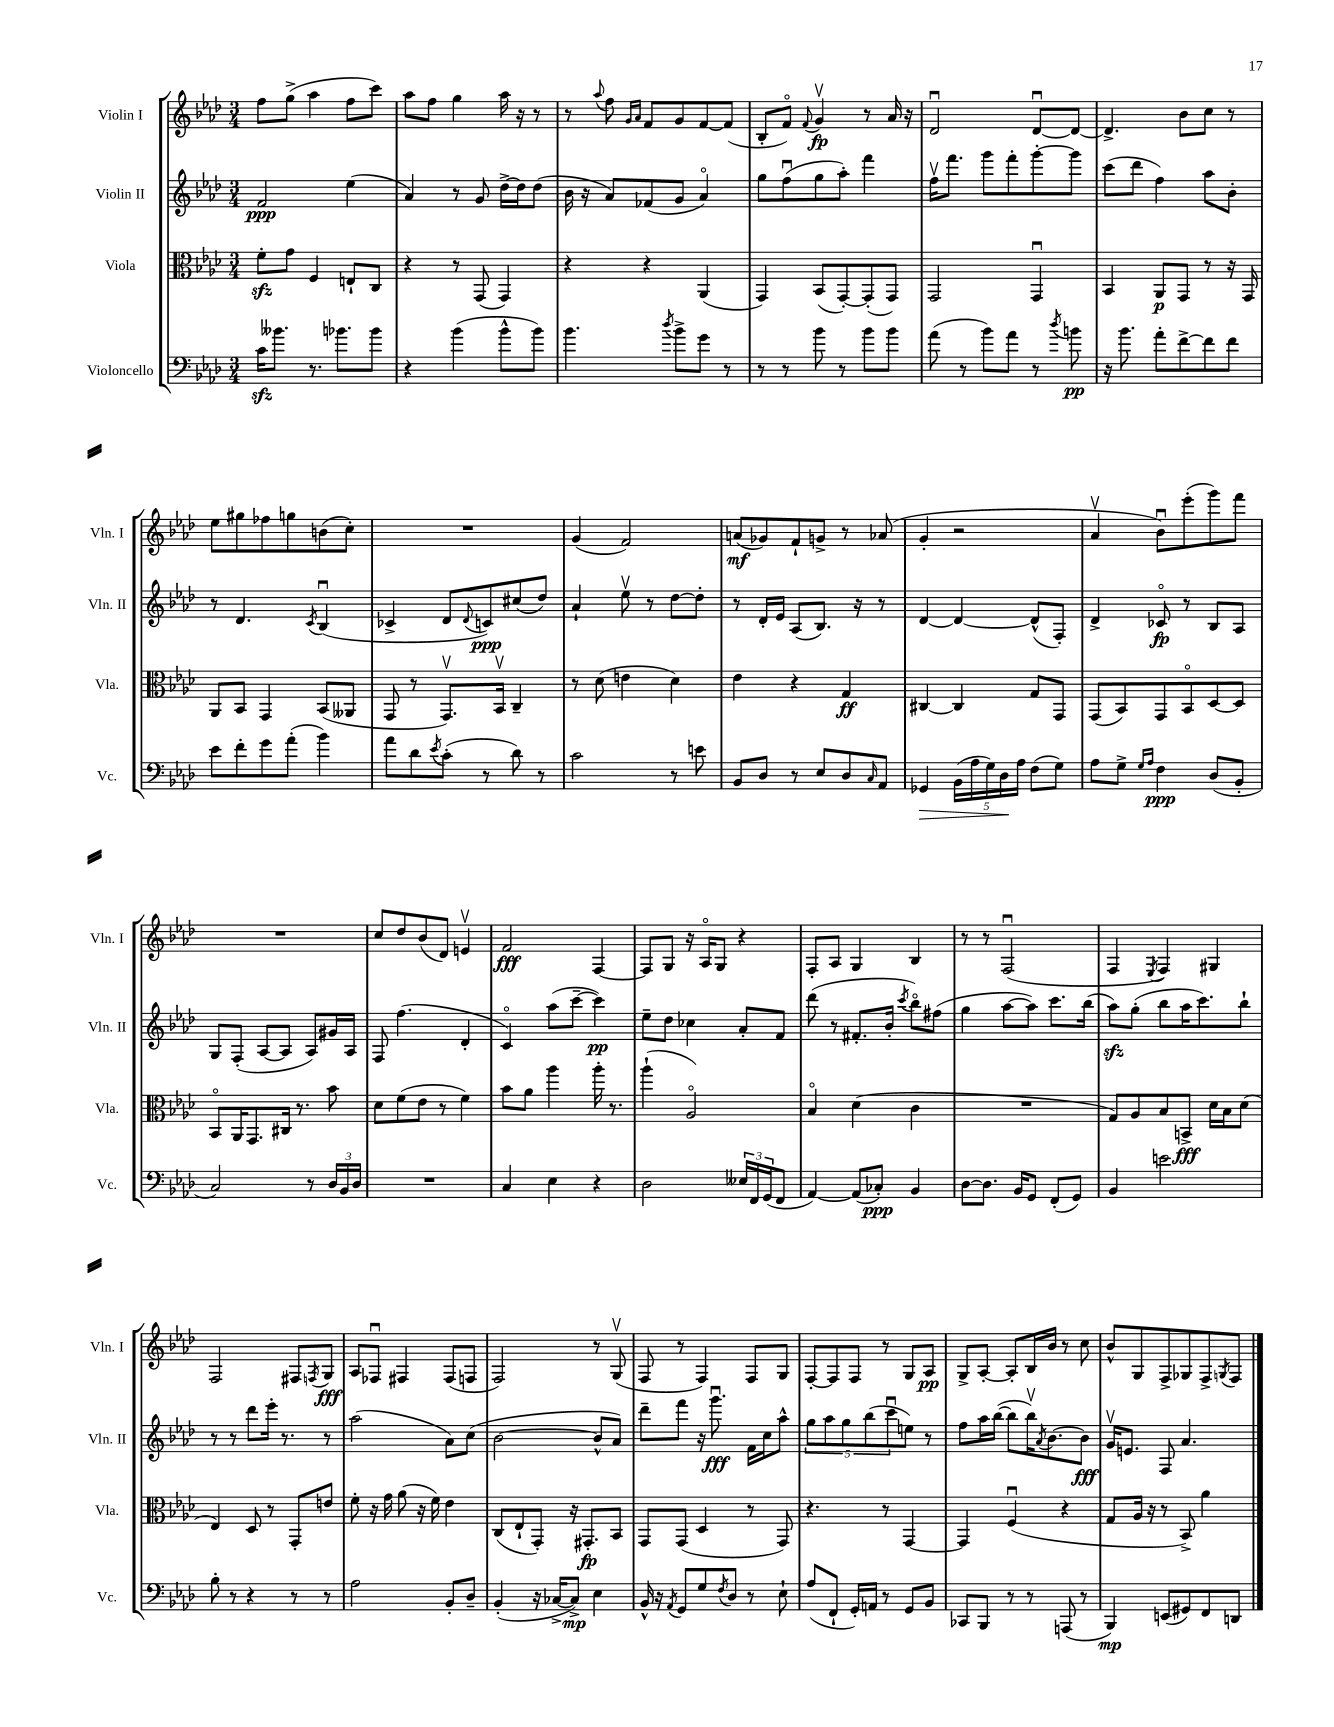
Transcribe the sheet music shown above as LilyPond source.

<<
\new StaffGroup <<
\new Staff = "s0" \with { instrumentName = "Violin I" shortInstrumentName = "Vln. I" } {
    \clef treble \key aes \major \numericTimeSignature \time 3/4
    f''8 g''8->( aes''4 f''8 c'''8) |
    aes''8 f''8 g''4 aes''16 r16 r8 |
    r8 \appoggiatura { aes''8 } f''8 \grace { g'16 aes'16 } f'8 g'8 f'8~ f'8( |
    bes8-. f'8\flageolet) \appoggiatura { f'8 } g'4\upbow\fp r8 aes'16 r16 |
    des'2\downbow des'8~\downbow des'8~ |
    des'4.-> bes'8 c''8 r8 |
    ees''8 gis''8 fes''8 g''8 b'8( c''8-.) |
    R2. |
    g'4( f'2) |
    a'8\mf( ges'8) f'8-! g'8-> r8 aes'8( |
    g'4-. r2 |
    aes'4\upbow bes'8\downbow) ees'''8-.( g'''8) f'''8 |
    R2. |
    c''8 des''8 bes'8( des'8) e'4\upbow |
    f'2\fff f4~ |
    f8 g8 r16 aes16\flageolet g8 r4 |
    f8-. aes8 g4 bes4 |
    r8 r8 f2\downbow( |
    f4 \acciaccatura { ees8 } f4) gis4 |
    f2 fis8 \acciaccatura { f8 } g8\fff |
    aes8 fes8\downbow fis4 fis8( f8 |
    f2) r8 g8\upbow( |
    f8 r8 f4) f8 g8 |
    f8~-. f8 f8 r8 g8 aes8\pp |
    g8-> aes8~-. aes8-. bes16 bes'16 r8 c''8 |
    bes'8-^ g8 f8-> ges8 f8-> \acciaccatura { g8 } f8 \bar "|." |
}
\new Staff = "s1" \with { instrumentName = "Violin II" shortInstrumentName = "Vln. II" } {
    \clef treble \key aes \major \numericTimeSignature \time 3/4
    f'2\ppp ees''4( |
    aes'4) r8 g'8 des''16~-> des''16 des''8( |
    bes'16 r16 aes'8) fes'8( g'8 aes'4\flageolet) |
    g''8 f''8\downbow( g''8 aes''8-.) f'''4 |
    f''16\upbow f'''8. g'''8 f'''8-. g'''8~-. g'''8 |
    c'''8( des'''8 f''4) aes''8 bes'8-. |
    r8 des'4. \acciaccatura { c'8 } bes4\downbow( |
    ces'4-> des'8 \appoggiatura { des'8 } c'8\ppp) cis''8( des''8) |
    aes'4-! ees''8\upbow r8 des''8~ des''8-. |
    r8 des'16-. ees'16 aes8( bes8.) r16 r8 |
    des'4~ des'4~ des'8-^( f8-.) |
    des'4-> ces'8\flageolet\fp r8 bes8 aes8 |
    g8 f8-.( aes8~ aes8 aes8) gis'16 aes16 |
    f8 f''4.( des'4-. |
    c'4\flageolet) aes''8( c'''8~-- c'''4\pp) |
    ees''8-- des''8 ces''4 aes'8-. f'8 |
    des'''8( r8 fis'8.-. bes'16-. \acciaccatura { c'''8 } bes''8\flageolet) fis''8( |
    g''4 aes''8~ aes''8) c'''8. bes''16( |
    aes''8\sfz) g''8-.( bes''8 aes''16 c'''8.) bes''8-! |
    r8 r8 des'''8 ees'''16-. r8. r8 |
    aes''2( aes'8) c''8( |
    bes'2~ bes'8-^ aes'8) |
    des'''8-- f'''8 r16 g'''8.\downbow\fff f'16 c''16 aes''8-^ |
    \tuplet 5/4 { g''8 aes''8 g''8 bes''8( c'''8\downbow } e''8) r8 |
    f''8 aes''16 bes''16~( bes''8 bes''16\upbow) \acciaccatura { aes'8 } bes'8.~ bes'8\fff |
    g'16\upbow e'8. f8 aes'4. \bar "|." |
}
\new Staff = "s2" \with { instrumentName = "Viola" shortInstrumentName = "Vla." } {
    \clef alto \key aes \major \numericTimeSignature \time 3/4
    f'8-.\sfz g'8 f4 e8-! c8 |
    r4 r8 g,8( g,4) |
    r4 r4 aes,4( |
    g,4) bes,8( g,8~-.) g,8-.( g,8) |
    g,2 g,4\downbow |
    bes,4 aes,8\p g,8 r8 r16 g,16 |
    aes,8 bes,8 g,4 bes,8( aeses,8 |
    g,8 r8 g,8.\upbow) bes,16\upbow c4-- |
    r8 des'8( e'4 des'4) |
    ees'4 r4 g4\ff |
    cis4~ cis4 g8 g,8 |
    g,8( bes,8) g,8 bes,8\flageolet des8~ des8 |
    bes,8\flageolet aes,16 g,8. cis16 r8. bes'8 |
    des'8 f'8( ees'8 r8 f'4) |
    bes'8 aes'8 aes''4 aes''16-. r8. |
    aes''4-!( aes2\flageolet) |
    bes4\flageolet des'4( c'4 |
    R2. |
    g8) aes8 bes8 b,8->\fff des'16 bes16 des'8( |
    ees4) des8 r8 g,8-. e'8 |
    f'8-. r16 g'16 aes'8( r16 f'16) ees'4 |
    c8( ees8-! g,8-.) r16 gis,8.-.\fp bes,8 |
    g,8 g,8( des4 r8 g,8) |
    r4. r8 g,4~ |
    g,4 f4\downbow( r4 |
    g8 aes16 r16 r8 bes,8->) aes'4 \bar "|." |
}
\new Staff = "s3" \with { instrumentName = "Violoncello" shortInstrumentName = "Vc." } {
    \clef bass \key aes \major \numericTimeSignature \time 3/4
    c'16\sfz beses'8. r8. bes'8. bes'8 |
    r4 bes'4( bes'8-^ bes'8) |
    bes'4. \acciaccatura { des''8 } bes'8-> g'8 r8 |
    r8 r8 bes'8 r8 bes'8 bes'8 |
    aes'8( r8 bes'8) aes'8 r8 \acciaccatura { des''8 } b'8\pp |
    r16 bes'8. aes'8-. f'8~-> f'8 f'8 |
    ees'8 f'8-. g'8 aes'8-.( bes'4) |
    aes'8 des'8 \acciaccatura { ees'8 } c'8-.( r8 des'8) r8 |
    c'2 r8 e'8 |
    bes,8 des8 r8 ees8 des8 \grace { c16 } aes,8 |
    ges,4\> \tuplet 5/4 { bes,16( aes16 g16) des16\! aes16 } f8( g8) |
    aes8 g8-> \grace { g16 aes16 } f4\ppp des8( bes,8-. |
    c2) r8 \tuplet 3/2 { des16 bes,16 des16 } |
    R2. |
    c4 ees4 r4 |
    des2 \tuplet 3/2 { eeses16 f,16 g,16( } f,8 |
    aes,4~) aes,8( ces8-.\ppp) bes,4 |
    des8~ des8. bes,16 g,8 f,8-.( g,8) |
    bes,4 e'2 |
    bes8-. r8 r4 r8 r8 |
    aes2 bes,8-. des8-- |
    bes,4-.( r16 ces16~-> ces8->\mp) ees4 |
    bes,16-^ r16 \acciaccatura { aes,8 } g,8 g8 \acciaccatura { f8 } des8 r8 ees8-! |
    aes8( f,8-! g,16-.) a,16 r8 g,8 bes,8 |
    ces,8 bes,,8 r8 r8 a,,8( r8 |
    bes,,4\mp) e,8( gis,8) f,8 d,8 \bar "|." |
}
>>
>>
\layout { \context { \Score \remove "Bar_number_engraver" } }
